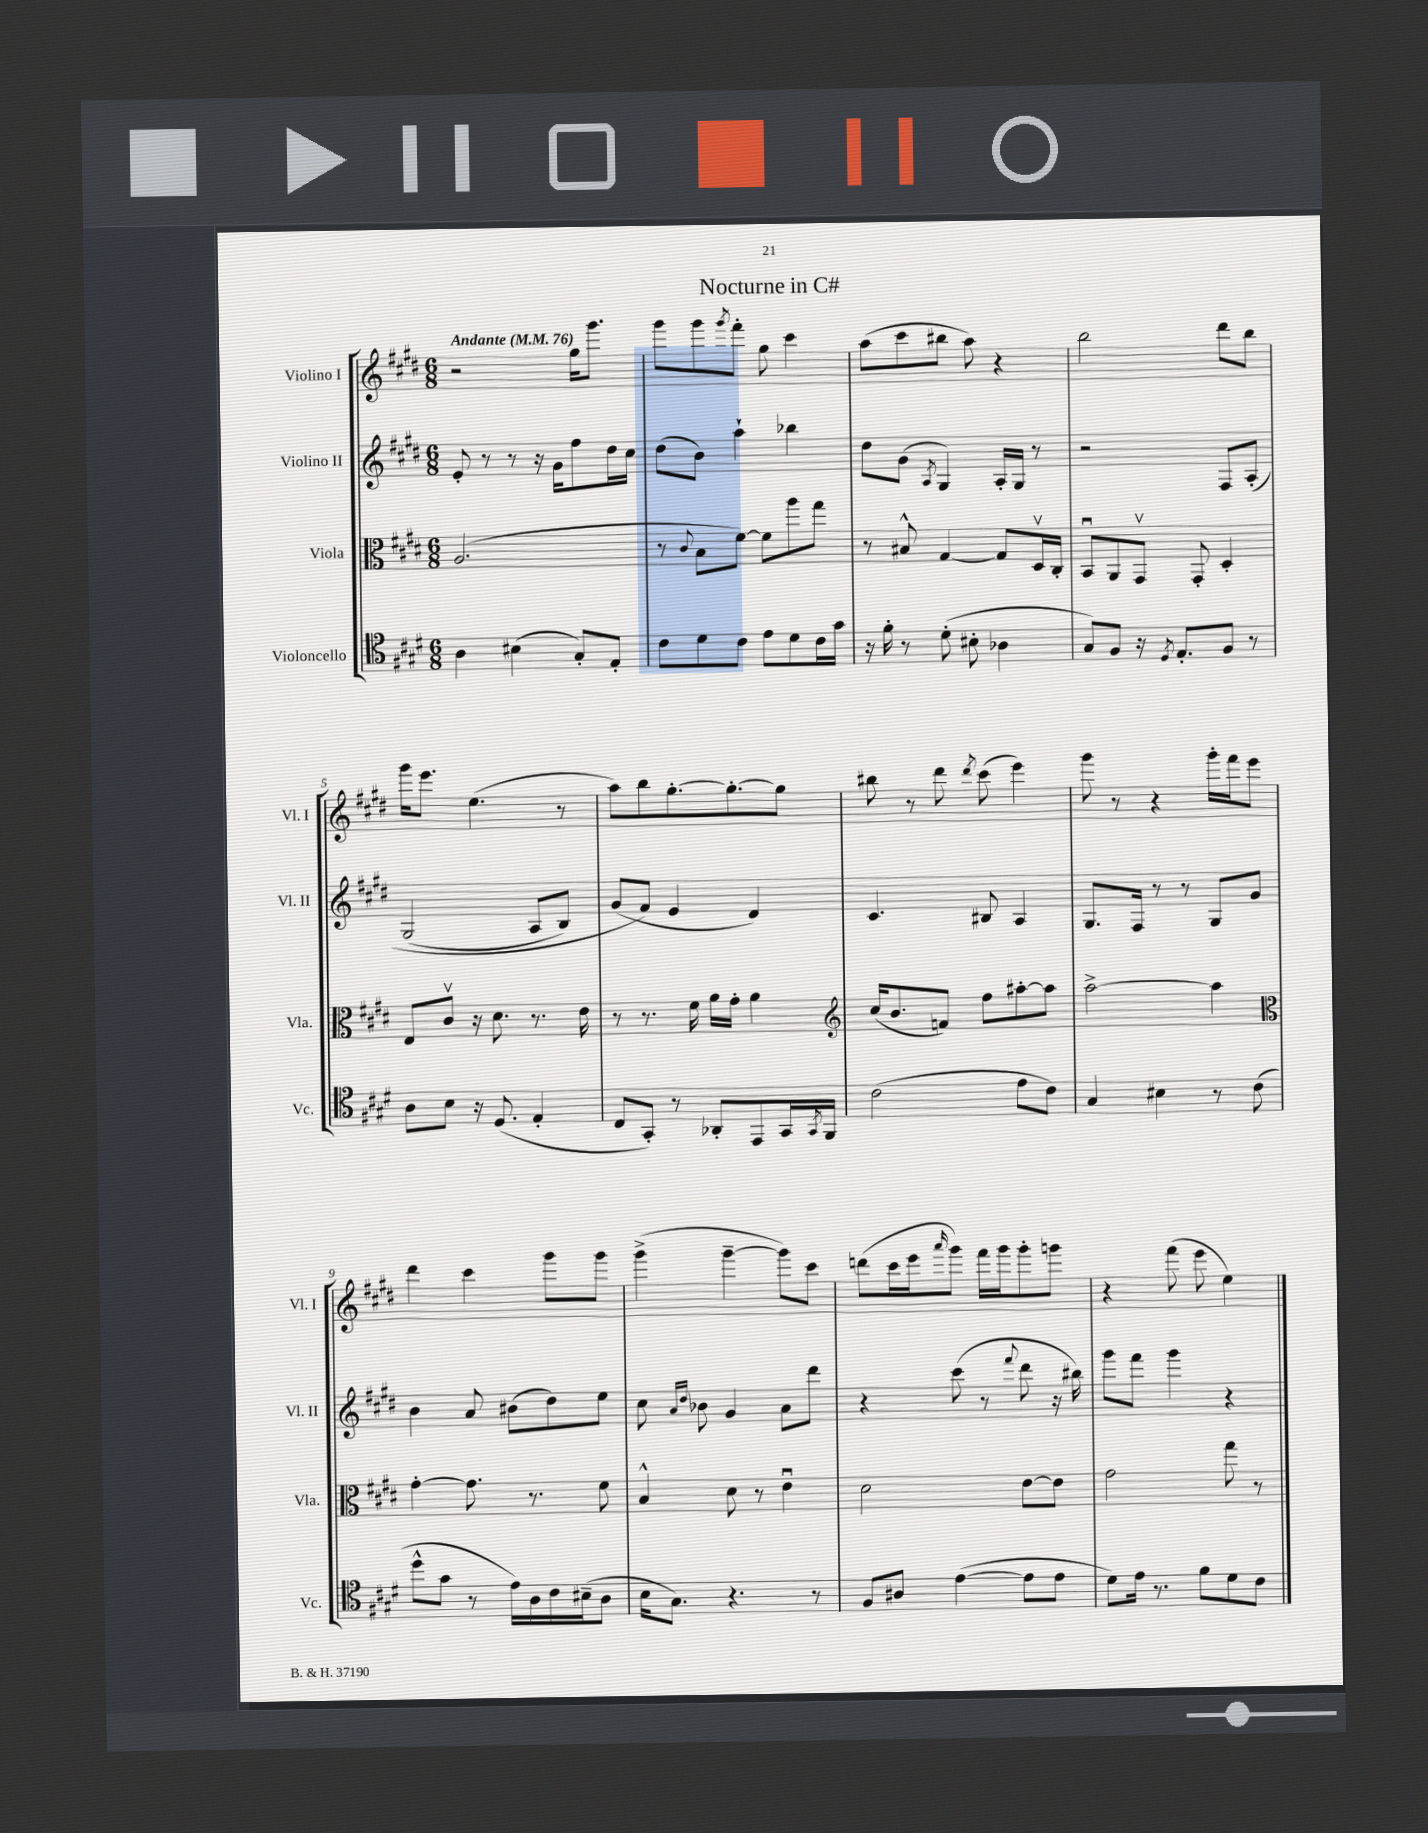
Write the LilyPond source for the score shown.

\header { title = "Nocturne in C#" }
<<
\new StaffGroup <<
\new Staff = "s0" \with { instrumentName = "Violino I" shortInstrumentName = "Vl. I" } {
    \clef treble \key e \major \numericTimeSignature \time 6/8 \tempo "Andante" 4 = 76
    r2 gis''16 gis'''8. |
    gis'''8 gis'''8 \acciaccatura { gis'''8 } fis'''8-. gis''8 cis'''4 |
    a''8( cis'''8 bis''8 a''8) r4 |
    b''2 dis'''8 b''8 |
    gis'''16 e'''8. e''4.( r8 |
    a''8) b''8 gis''8.~-. gis''8.~-. gis''8 |
    bis''8 r8 dis'''8 \acciaccatura { dis'''8 } cis'''8( e'''4) |
    gis'''8 r8 r4 gis'''16-. fis'''16 e'''8 |
    dis'''4 cis'''4 gis'''8 gis'''8 |
    gis'''4->( gis'''4~-- gis'''8) cis'''8 |
    d'''8( cis'''16 e'''16 \grace { a'''16 } gis'''8) fis'''16 gis'''16 gis'''8-. g'''8 |
    r4 fis'''8( e'''8 e''4) \bar "|." |
}
\new Staff = "s1" \with { instrumentName = "Violino II" shortInstrumentName = "Vl. II" } {
    \clef treble \key e \major \numericTimeSignature \time 6/8
    e'8-. r8 r8 r16 gis'16 fis''8 dis''16 cis''16 |
    dis''8( b'8) a''4-! bes''4 |
    dis''8 gis'8( \acciaccatura { a8 } gis4) a16-. gis16 r8 |
    r2 fis8 a8-.\( |
    gis2( a8 b8) |
    gis'8( fis'8\) e'4 dis'4) |
    cis'4. bis8 a4 |
    gis8. fis16 r8 r8 gis8 gis'8 |
    b'4 a'8 bis'8( dis''8) e''8 |
    cis''8 \grace { a'16 dis''16 } bes'8 gis'4 a'8 dis'''8 |
    r4 cis'''8( r8 \appoggiatura { fis'''8 } dis'''8 r16 bis''16) |
    gis'''8 fis'''8 gis'''4 r4 \bar "|." |
}
\new Staff = "s2" \with { instrumentName = "Viola" shortInstrumentName = "Vla." } {
    \clef alto \key e \major \numericTimeSignature \time 6/8
    a2.( |
    r8 \appoggiatura { cis'8 } b8 fis'8~) fis'8 a''8 gis''8 |
    r8 bis8-^ gis4~ gis8 dis16\upbow cis16-. |
    b,8\downbow a,8 gis,8\upbow gis,8-. dis4-. |
    e8 cis'8\upbow r16 dis'8. r8. e'16 |
    r8 r8. fis'16 a'16 gis'16-. a'4 |
    \clef treble cis''16( b'8. f'8) fis''8 ais''8~-. ais''8 |
    a''2~-> a''4 |
    \clef alto gis'4~-. gis'8. r8. fis'8 |
    b4-^ dis'8 r8 e'4\downbow |
    dis'2 e'8~ e'8 |
    gis'2 gis''8 r8 \bar "|." |
}
\new Staff = "s3" \with { instrumentName = "Violoncello" shortInstrumentName = "Vc." } {
    \clef tenor \key e \major \numericTimeSignature \time 6/8
    a4 bis4( gis8-.) e8-. |
    cis'8 dis'8 cis'8 e'8 dis'8 cis'16 gis'16 |
    r16 fis'16-. r8 dis'8-.( bis8-. aes4 |
    gis8) fis8 r16 \acciaccatura { dis8 } e8.-. fis8 r8 |
    a8 b8 r16 dis8.( e4-. |
    cis8 gis,8-.) r8 aes,8-. e,8 gis,16 \acciaccatura { gis,8 } fis,16 |
    cis'2( e'8 cis'8) |
    gis4 bis4 r8 cis'8( |
    dis''8-^ gis'8 r8 e'16) a16 cis'16 bis16--( a8 |
    b16 gis8.) r4. r8 |
    fis8 ais8 e'4~( e'8 e'8 |
    dis'8) e'16 r8. fis'8 dis'8 cis'8 \bar "|." |
}
>>
>>
